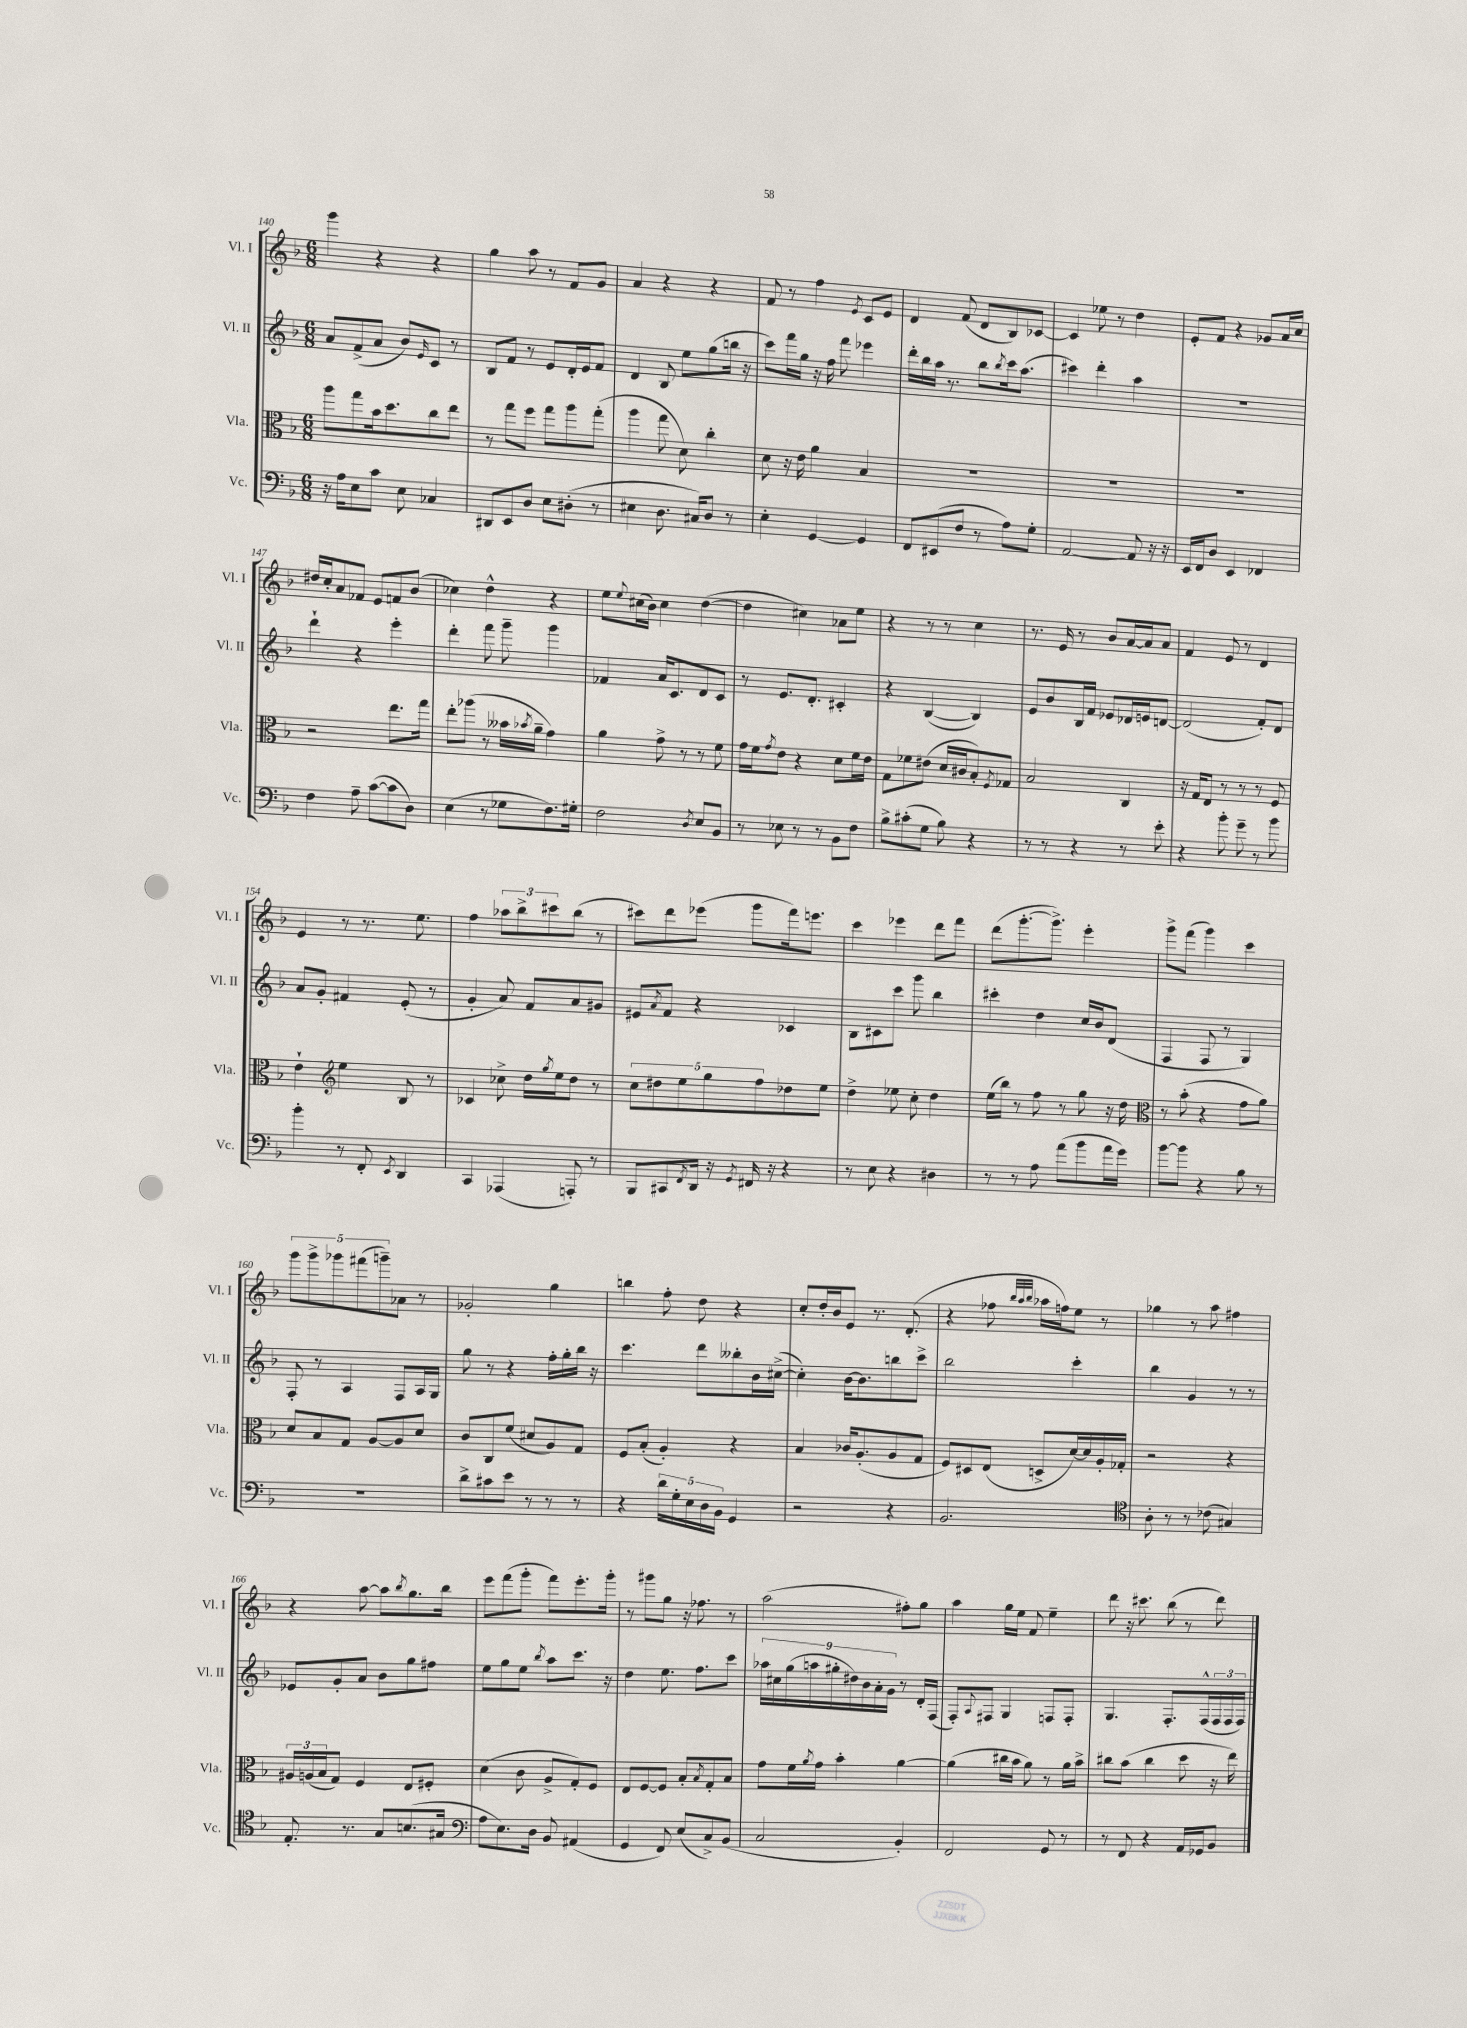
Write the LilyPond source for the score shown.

<<
\new StaffGroup <<
\new Staff = "s0" \with { instrumentName = "Vl. I" shortInstrumentName = "Vl. I" } {
    \clef treble \key f \major \numericTimeSignature \time 6/8
    g'''4 r4 r4 |
    g''4 a''8 r8 f'8 g'8 |
    a'4 r4 r4 |
    f'8 r8 f''4 \acciaccatura { e'8 } c'8 e'8 |
    d'4 f'8( d'8 bes8) ces'8~ |
    ces'4 ees''8 r8 d''4 |
    e'8-. f'8 r4 ges'8 a'16 c''16 |
    dis''16 c''16-. a'8 fes'8 e'8 f'8 bes'8( |
    ces''4) d''4-^ r4 |
    e''8 \appoggiatura { e''8 } cis''16( bes'16) cis''4 d''4~( |
    d''4 cis''4) aes'8 e''8 |
    r4 r8 r8 c''4 |
    r8. e'16 r8 bes'8 a'16~ a'16 a'8 |
    f'4 e'8 r8 d'4 |
    e'4 r8 r8. e''8. |
    f''4 \tuplet 3/2 { aes''8 bes''8-> cis'''8 } bes''8( r8 |
    cis'''8) d'''8 ees'''8( g'''8 f'''16) e'''8. |
    c'''4 ees'''4 d'''8 f'''8 |
    d'''8( g'''8.~-. g'''8.->) e'''4-. |
    g'''8-> f'''8( g'''4) c'''4 |
    \tuplet 5/4 { g'''8 g'''8-> ges'''8 fis'''8( g'''8--) } aes'8 r8 |
    ges'2-. g''4 |
    b''4 f''8-. d''8 r4 |
    c''8-. d''16-. bes'16 e'8 r8. d'8.-.( |
    r4 fes''8 \grace { bes''32 a''32 bes''32 } aes''16 f''16) e''8 r8 |
    ges''4 r8 a''8 fis''4 |
    r4 a''8~ a''8 \acciaccatura { bes''8 } g''8. bes''16 |
    e'''8 f'''8( g'''8-. f'''8) e'''8.-. g'''16-. |
    r8 gis'''8 g''8 r16 fes''8. r8 |
    a''2( fis''8-.) g''8 |
    a''4 g''16 e''16 f'8 e''4-- |
    d'''8 r16 cis'''8. bes''8( r8 d'''8) \bar "|." |
}
\new Staff = "s1" \with { instrumentName = "Vl. II" shortInstrumentName = "Vl. II" } {
    \clef treble \key f \major \numericTimeSignature \time 6/8
    a'8 f'8->( a'8 bes'8) \grace { e'16 } c'8 r8 |
    bes8 f'8 r8 e'8 d'16-. e'16 f'8 |
    d'4 bes8 e''8 g''8( b''16 r16 |
    c'''8) f'''16 g''16 r16 f''16 f'''8 ees'''4 |
    d'''16-. bes''16 a''16 r8. bes''8 \acciaccatura { bes''8 } c'''16 a''8.( |
    cis'''4) d'''4-. a''4 |
    r2. |
    d'''4-! r4 e'''4-. |
    d'''4-. f'''8 g'''8-- g'''4 |
    fes'4 a'16 c'8. d'8 c'8 |
    r8 e'8. d'8.-. cis'4-. |
    r4 bes4~( bes4) |
    e'8 bes'8 bes16 f'16 ees'8 des'16 e'16 d'8~ |
    d'2( f'8-.) d'8 |
    a'8 g'8-. fis'4 e'8-.( r8 |
    g'4-. a'8) f'8 a'8 gis'8 |
    eis'8 \acciaccatura { a'8 } f'8 r4 ces'4 |
    bes8 cis'8 c'''8 g'''8 bes''4 |
    cis'''4-. d''4 c''16 bes'16 d'8( |
    f4 f8 r8 g4) |
    f8-. r8 a4 f8 a16 g16 |
    g''8 r8 r4 f''16-. g''16-. bes''16 r16 |
    c'''4. d'''8 beses''8-. bes'16 cis''16~->( |
    cis''4-.) bes'16~ bes'8. b''8 c'''8-> |
    bes''2 c'''4-. |
    bes''4 g'4 r8 r8 |
    ees'8 g'8-. a'8 bes'8 g''8 fis''8 |
    e''8 g''8 e''8 \acciaccatura { bes''8 } a''8 c'''8. r16 |
    d''4 e''8. f''8. c'''8 |
    \tuplet 9/8 { aes''16 cis''16 g''16( a''16 gis''16-. dis''16) bes'16 a'16-. g'16 } r8 d'16-. f16( |
    f8-.) \appoggiatura { a8 } fis8 g4 f8 f8-. |
    g4. f8.-. f16-^( \tuplet 3/2 { f16 f16 f16) } \bar "|." |
}
\new Staff = "s2" \with { instrumentName = "Vla." shortInstrumentName = "Vla." } {
    \clef alto \key f \major \numericTimeSignature \time 6/8
    a''8 g''8 bes'16 d''8. c''8 e''8 |
    r8 g''8 f''8 g''8 a''8 g''8-.( |
    a''4 g''8 d'8) c''4-. |
    d'8 r16 e'16 a'4 bes4 |
    R2. |
    R2. |
    R2. |
    r2 e''8. g''16 |
    e''8-. aes''8( r8 beses'16 \acciaccatura { bes'8 } a'16-- g'4) |
    a'4 g'8-> r8 r8 f'8 |
    g'16 f'16 \acciaccatura { g'8 } e'8 r4 d'8 f'16 e'16 |
    g8 fes'8 eis'8( d'16 cis'16 bes8-.) \acciaccatura { f8 } ges8 |
    bes2 c4 |
    r16 g16 e8 r8 r8 r8 f8 |
    e'4-! \clef treble e''4 bes8 r8 |
    ces'4 ces''8-> d''16 \acciaccatura { g''8 } e''16 d''8 r8 |
    \tuplet 5/4 { c''8 dis''8 e''8 g''8 f''8 } des''8 e''8 |
    d''4-> ees''8 c''8-. d''4 |
    e''16( bes''16) r8 f''8 r8 g''8 r16 d''16 |
    \clef alto r8 bes'8-.( r4 g'8 a'8) |
    d'8 bes8 g8 a8~ a8 d'8 |
    c'8 c8 f'8( dis'8 a8) g8 |
    f8 bes8-.( a4-.) r4 |
    bes4 ces'16 a8.-.( a8 g8 |
    f8) dis8 e8( d8-> d'16~) d'16 a16-. ges16-. |
    r2 r4 |
    \tuplet 3/2 { ais16 a16( bes16 } g8) f4 e8 fis8-. |
    d'4( c'8 a8-> g8-.) f8 |
    e8 f8~ f8 bes8-. \acciaccatura { bes8 } g8-. bes8 |
    g'8 f'16 \acciaccatura { a'8 } g'16 bes'4-. a'4~ |
    a'4( cis''16 bes'16 a'8) r8 a'16 bes'16-> |
    cis''8 bes'8( cis''4 d''8 r16 e''16) \bar "|." |
}
\new Staff = "s3" \with { instrumentName = "Vc." shortInstrumentName = "Vc." } {
    \clef bass \key f \major \numericTimeSignature \time 6/8
    r16 a16 e8 c'8 e8 ces4 |
    dis,8 e,8 d8 e8 dis8-.( r8 |
    eis4 d8. cis16) d8 r8 |
    e4-. g,4~ g,4 |
    f,8 eis,8( f8 r8 a8) g8-. |
    a,2~ a,8 r16 r16 |
    e,16 f,16 d8 e,4 fes,4 |
    f4 a8-- c'8~( c'8 d8) |
    e4( r8 ges8 f8.) gis16-. |
    f2 \acciaccatura { d8 } e8 bes,8 |
    r8 ees8 r8 r8 bes,8 f8 |
    bes8-> cis'8-.( g8 bes8) r4 |
    r8 r8 r4 r8 e'8-. |
    r4 bes'8-. g'8-- r8 bes'8 |
    bes'4-. r8 f,8-. \acciaccatura { e,8 } d,4 |
    c,4 aes,,4( a,,8-.) r8 |
    bes,,8 cis,8 \acciaccatura { f,8 } d,16 r16 \acciaccatura { g,8 } fis,16 r16 r4 |
    r8 e8 r4 dis4 |
    r8 r8 a8 a'8( bes'8 a'16 g'16) |
    bes'8~ bes'8 r4 bes8 r8 |
    R2. |
    d'8-> cis'8 e'8 r8 r8 r8 |
    r4 \tuplet 5/4 { d'16 g16-. e16 d16 bes,16 } g,4 |
    r2 r4 |
    bes,2. |
    \clef tenor a8-. r8 r8 ces'8( gis4) |
    e8.-. r8. g8 b8.( gis16 |
    \clef bass a8 e8.) d16 bes,8 ais,4( |
    g,4 f,8) e8( c8->) bes,8( |
    c2 bes,4-.) |
    f,2 g,8 r8 |
    r8 f,8 r4 a,16 ges,16 bes,8 \bar "|." |
}
>>
>>
\layout { \context { \Score currentBarNumber = #140 } }
